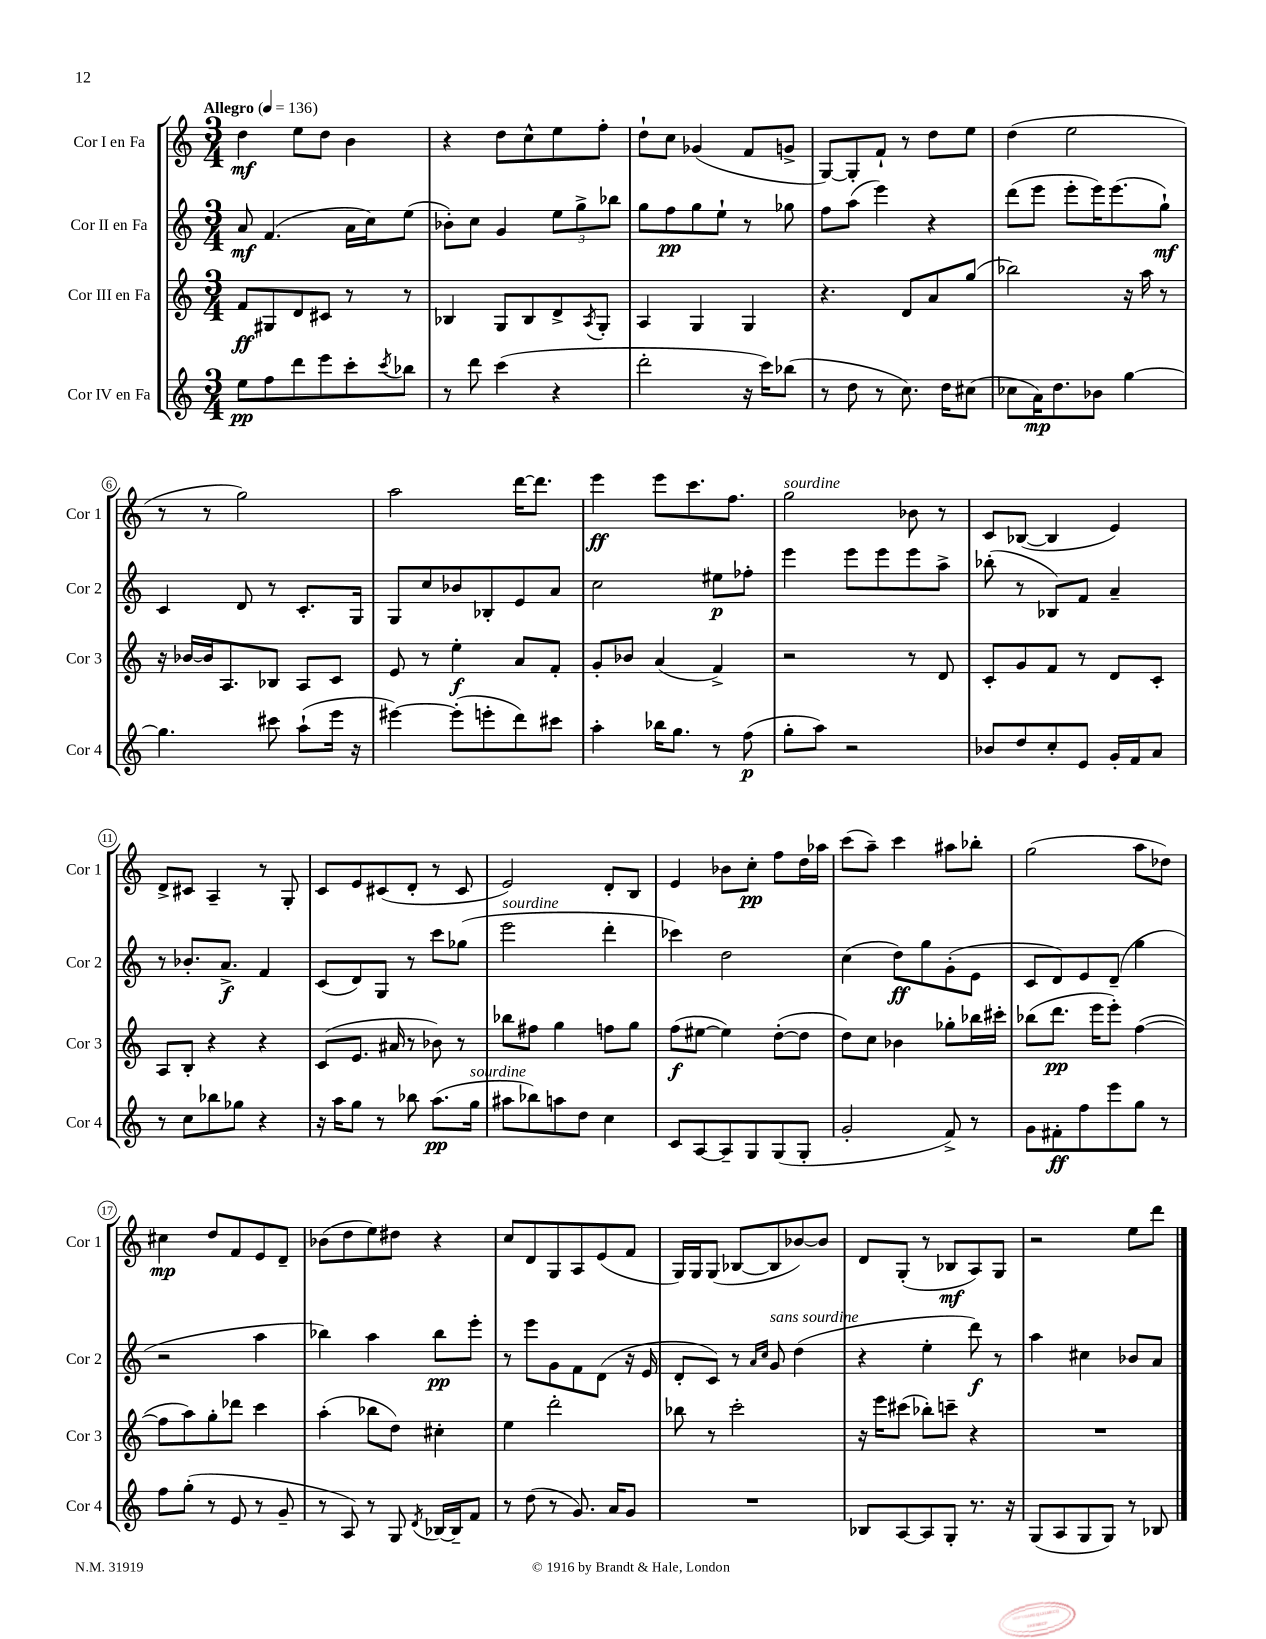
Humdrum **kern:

**kern	**kern	**kern	**kern
*staff4	*staff3	*staff2	*staff1
*clefG2	*clefG2	*clefG2	*clefG2
*k[]	*k[]	*k[]	*k[]
*M3/4	*M3/4	*M3/4	*M3/4
*MM136	*MM136	*MM136	*MM136
8ee	8f	8a	4dd
8ff	8G#	(4.f	.
8ddd	8d	.	8ee
8eee	8c#	.	8dd
8ccc'	8r	16a	4b
.	.	16cc)	.
8qccc	.	.	.
8bb-	8r	(8ee	.
=	=	=	=
8r	4B-	8b-')	4r
8ddd	.	8cc	.
(4ccc	8G	4g	8dd
.	8B-	.	8cc^^
4r	8d^	12ee	8ee
.	.	12gg^	.
.	8qA	.	.
.	8G'	.	8ff'
.	.	12bb-	.
=	=	=	=
2ddd'	4A	8gg	8dd`
.	.	8ff	8cc
.	4G	8gg	(4g-
.	.	8ee`	.
16r	4G	8r	8f
16ccc)	.	.	.
(8bb-	.	8gg-	8g^
=	=	=	=
8r	4.r	8ff	[8G)
8dd	.	(8aa	8G']
8r	.	4eee)	8f`
8.cc)	8d	.	8r
.	8a	4r	8dd
16dd	.	.	.
(8cc#	(8gg	.	8ee
=	=	=	=
8cc-	2bb-)	(8ddd	(4dd
16a)	.	8eee	.
8.dd	.	.	.
.	.	8eee'	2ee
8b-	.	16eee)	.
.	.	(8.eee	.
[4gg	16r	.	.
.	16aa	.	.
.	8r	8gg`)	.
=	=	=	=
4.gg]	16r	4c	8r
.	[16b-	.	.
.	16b-]	.	8r
.	8.A	.	.
.	.	8d	2gg)
8ccc#	8B-	8r	.
(8aa`	8A	8.c'	.
16eee	8c	.	.
16r	.	16G	.
=	=	=	=
[4eee#)	8e	8G	2aa
.	8r	8cc	.
(8eee#']	4ee'	8b-	.
8eee'	.	8B-'	.
8ddd)	8a	8e	[16ddd
.	.	.	8.ddd]
8ccc#	8f'	8a	.
=	=	=	=
4aa'	8g'	2cc	4eee
.	8b-	.	.
16bb-	(4a	.	8eee
8.gg	.	.	.
.	.	.	8.ccc
8r	4f^)	8ee#	.
.	.	.	8.ff
(8ff	.	8ff-'	.
=	=	=	=
8gg'	2r	4eee	2gg
8aa)	.	.	.
2r	.	8eee	.
.	.	8eee	.
.	8r	8eee	8b-
.	8d	8aa^	8r
=	=	=	=
8b-	8c'	(8bb-'	8c
8dd	8g	8r	([8B-
8cc'	8f	8B-)	4B-]
8e	8r	8f	.
16g'	8d	4a~	4e)
16f	.	.	.
8a	8c'	.	.
=	=	=	=
8r	8A	8r	8d^
8cc	8B'	8.b-'	8c#
8bb-	4r	.	4A~
.	.	8.a^	.
8gg-	.	.	.
4r	4r	4f	8r
.	.	.	8G'
=	=	=	=
16r	(8c	(8c	8c
16aa	.	.	.
8gg	8.e	8d)	8e
8r	.	8G	(8c#
.	16a#	.	.
8bb-	8r	8r	8d'
(8.aa	8b-)	8ccc	8r
.	8r	(8gg-	8c#
16gg	.	.	.
=	=	=	=
8aa#	8bb-	2eee	2e)
8bb-)	8ff#	.	.
8aa	4gg	.	.
8dd	.	.	.
4cc	8ff	4ddd'	8d'
.	8gg	.	8B
=	=	=	=
8c	(8ff	4ccc-)	4e
[8A	[8ee#	.	.
8A~]	4ee#])	2dd	8b-
8G	.	.	8cc'
(8G	([8dd'	.	8ff
8G'	8dd]	.	16dd
.	.	.	16aa-
=	=	=	=
2g'	8dd)	(4cc	(8ccc
.	8cc	.	8aa~)
.	4b-	8dd)	4ccc
.	.	8gg	.
8f^)	8gg-'	(8g'	8aa#
8r	16bb-	8e	8bb-'
.	16ccc#'	.	.
=	=	=	=
8g	(8bb-	8c	(2gg
8f#'	8.ddd	8d)	.
8ff	.	8e	.
.	16eee	.	.
8eee	8eee')	(8d~	.
8gg	([4ff	4gg	8aa
8r	.	.	8dd-)
=	=	=	=
8ff	8ff]	2r	4cc#
(8gg'	8aa)	.	.
8r	8gg'	.	8dd
8e	8ddd-	.	8f
8r	4ccc	4aa	8e
8g~	.	.	8d~
=	=	=	=
8r	(4aa'	4bb-)	(8b-
8A)	.	.	8dd
8r	8bb-	4aa	8ee)
8G	8dd)	.	8dd#
8qd	.	.	.
[16B-	4cc#'	8bb-	4r
16B-~]	.	.	.
8f	.	8eee'	.
=	=	=	=
8r	4ee	8r	8cc
(8dd	.	8eee	8d
8r	2ddd'	8g	8G
8.g)	.	8f	8A
.	.	(8d	(8e
16a	.	.	.
8g	.	16r	8f
.	.	16e	.
=	=	=	=
2.r	8bb-	8d'	16G)
.	.	.	16G
.	8r	8c)	(8G
.	2ccc'	8r	[8B-
.	.	16qqa	.
.	.	16qqcc	.
.	.	8g	8B-]
.	.	(4dd	[8b-)
.	.	.	8b-]
=	=	=	=
8B-	16r	4r	8d
.	16eee	.	.
[8A	(8ccc#	.	(8G'
8A]	8bb-')	4ee'	8r
8G'	8ccc~	.	8B-
8.r	4r	8ddd)	8A)
.	.	8r	8G
16r	.	.	.
=	=	=	=
(8G	2.r	4aa	2r
8A	.	.	.
8G	.	4cc#	.
8G)	.	.	.
8r	.	8b-	8ee
8B-	.	8a	8ddd
==	==	==	==
*-	*-	*-	*-
